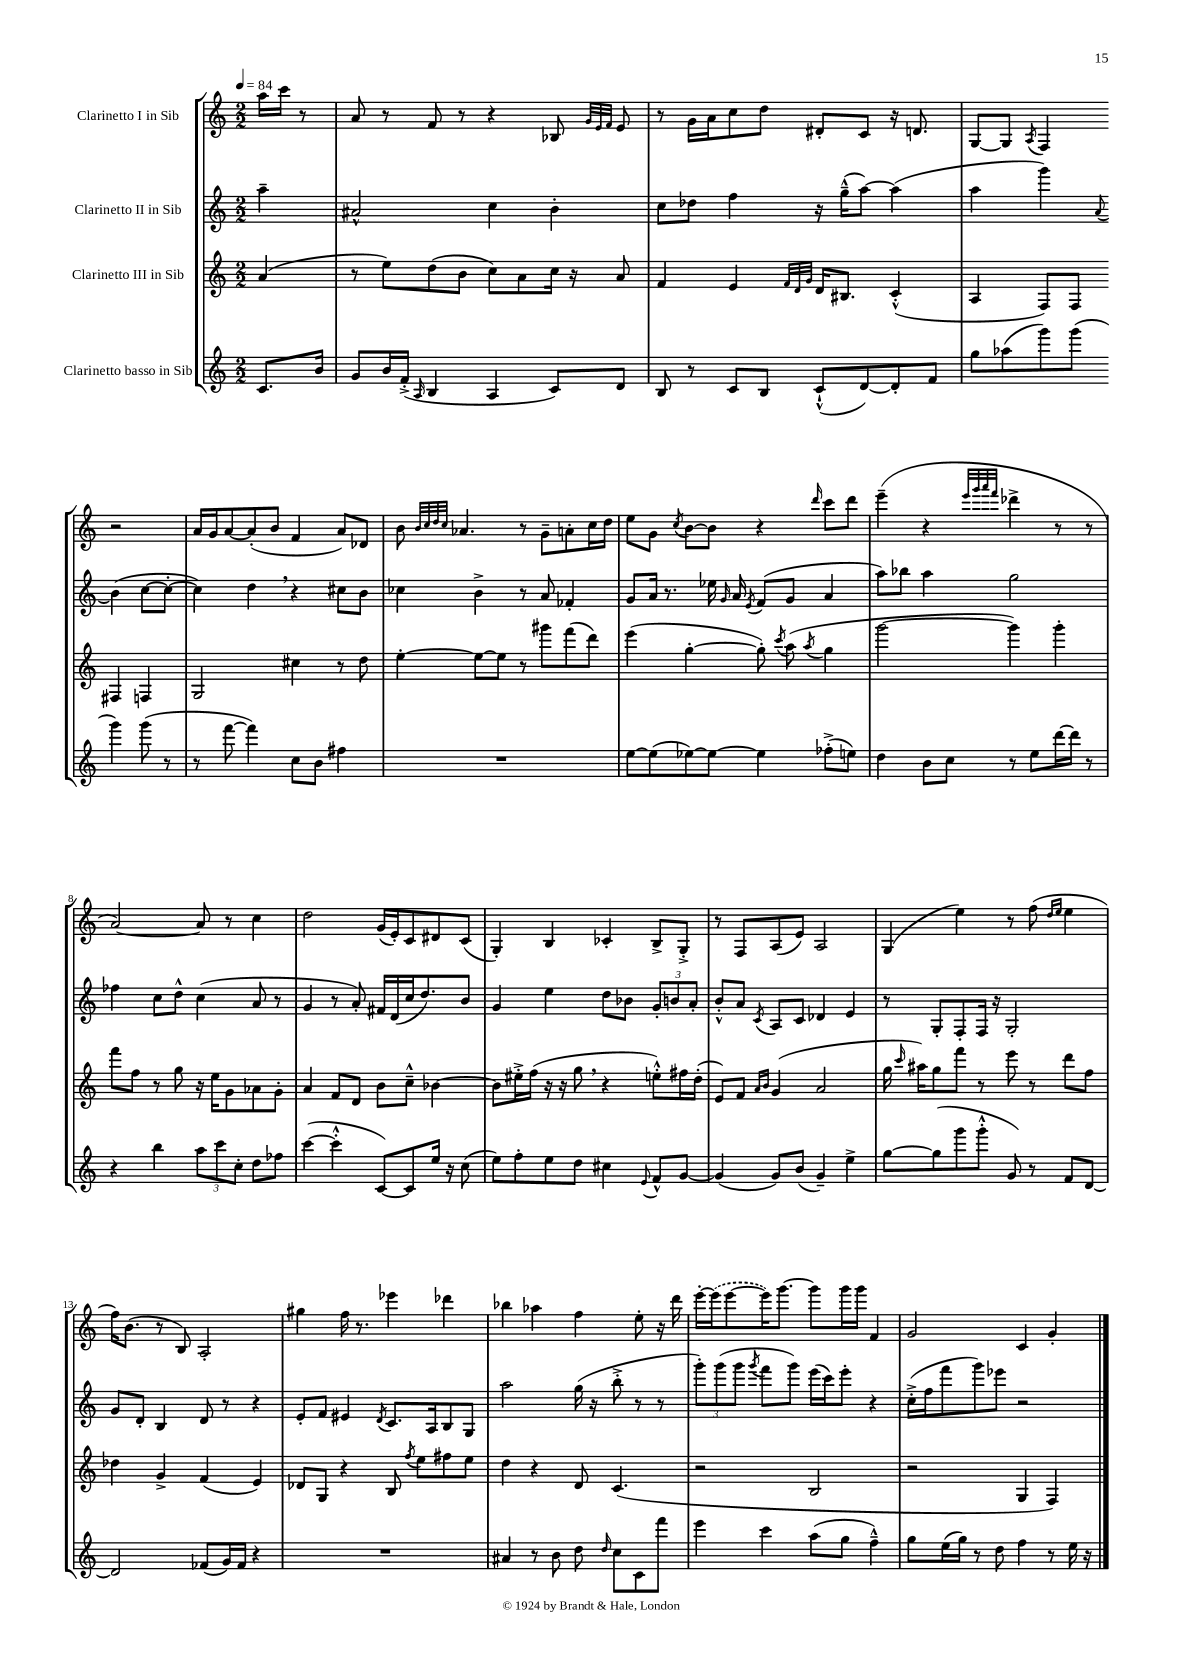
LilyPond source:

<<
\new StaffGroup <<
\new Staff = "s0" \with { instrumentName = "Clarinetto I in Sib" } {
    \clef treble \key c \major \numericTimeSignature \time 2/2 \partial 4 \tempo 4 = 84
    \autoBeamOff a''16[ c'''16] r8 |
    a'8 r8 f'8 r8 r4 bes8 \grace { g'32[ e'32 f'32] } e'8 |
    r8 g'16[ a'16 c''8 d''8] dis'8[-. c'8] r16 d'8. |
    g8[~ g8] \acciaccatura { a8 } f4 r2 |
    a'16[ g'16 a'8~ a'8-.( b'8] f'4 a'8[) des'8] |
    b'8 \grace { b'32[ c''32 d''32 c''32] } aes'4. r8 g'8[-- a'8-. c''16 d''16] |
    e''8[ g'8] \acciaccatura { c''8 } b'8[~ b'8] r4 \grace { d'''16 } c'''8[ d'''8] |
    e'''4--( r4 \grace { e'''32[ g'''32 a'''32 f'''32] } des'''4-> r8 r8 |
    a'2~) a'8 r8 c''4 |
    d''2 g'16[( e'16-.) c'8 dis'8 c'8]( |
    g4-.) b4 ces'4-. b8[-> g8]-.-> |
    r8 f8[ a8( e'8]) a2 |
    g4( e''4) r8 f''8( \grace { d''16[ e''16] } e''4 |
    f''16[) b'8.]( r8 b8) a2-. |
    gis''4 f''16 r8. ees'''4 des'''4 |
    bes''4 aes''4 f''4 e''8-. r16 d'''16 |
    e'''16[~-. \once \slurDashed e'''16( e'''8~ e'''16) g'''8.]~ g'''8[ g'''16 g'''16] f'4 |
    g'2 c'4 g'4-. \bar "|." |
}
\new Staff = "s1" \with { instrumentName = "Clarinetto II in Sib" } {
    \clef treble \key c \major \numericTimeSignature \time 2/2 \partial 4
    \autoBeamOff a''4-- |
    ais'2-^ c''4 b'4-. |
    c''8[ des''8] f''4 r16 g''16[---^( a''8]~) a''4( |
    a''4 g'''4) \appoggiatura { a'8 } b'4( c''8[~ c''8]~-. |
    c''4) d''4 \breathe r4 cis''8[ b'8] |
    ces''4 b'4-> r8 a'8 fes'4-. |
    g'8[ a'16] r8. ees''16 \grace { g'16 } a'16 \acciaccatura { e'8 } f'8[( g'8] a'4 |
    a''8[) bes''8] a''4 g''2 |
    fes''4 c''8[ d''8]-^ c''4( a'8 r8 |
    g'4 r8 a'8-.) fis'16[ d'16( c''16 d''8.) b'8] |
    g'4 e''4 d''8[ bes'8] \tuplet 3/2 { g'8[-. b'8 a'8]-. } |
    b'8[-.-^ a'8] \acciaccatura { c'8 } a8[ c'8] des'4 e'4 |
    r8 g8[-. f8-. f16] r16 g2-. |
    g'8[ d'8]-. b4 d'8 r8 r4 |
    e'8[-. f'8] eis'4 \acciaccatura { d'8 } c'8.[ a16 b8 g8] |
    a''2 g''16( r16 b''8-.-> r8 r8 |
    \tuplet 3/2 { g'''8[-.) g'''8( g'''8] } \acciaccatura { g'''8 } f'''8[ g'''8]) e'''16[( c'''16) e'''8]-. r4 |
    c''16[-.->( f''16 f'''8 g'''8) ees'''8] r2 \bar "|." |
}
\new Staff = "s2" \with { instrumentName = "Clarinetto III in Sib" } {
    \clef treble \key c \major \numericTimeSignature \time 2/2 \partial 4
    \autoBeamOff a'4( |
    r8 e''8[) d''8( b'8] c''8[) a'8 c''16] r16 a'8 |
    f'4 e'4 \grace { f'32[ d'32 g'32] } d'16[ bis8.] c'4-.-^( |
    a4 f8[) f8] fis4 f4 |
    g2 cis''4 r8 d''8 |
    e''4~-. e''8[~ e''8] r8 gis'''8[ f'''8( d'''8]) |
    e'''4( g''4~-. g''8-.) \acciaccatura { c'''8 } a''8( \acciaccatura { a''8 } g''4 |
    g'''2~ g'''4) g'''4-. |
    f'''8[ f''8] r8 g''8 r16 e''16[ g'8 aes'8 g'8]-. |
    a'4 f'8[ d'8] b'8[ c''8]---^ bes'4~ |
    bes'8[ eis''16-.-> f''16]( r16 r16 g''8 \breathe r4 e''8[-.-^) fis''16 d''16]-.( |
    e'8[) f'8] \grace { a'16[ b'16] } g'4( a'2 |
    g''16 \grace { c'''16 } ais''16[) g''8 f'''8] r8 e'''8 r8 d'''8[ f''8] |
    des''4 g'4-> f'4( e'4) |
    des'8[ g8] r4 b8 \acciaccatura { f''8 } e''8[ fis''8 e''8] |
    d''4 r4 d'8 c'4.( |
    r2 b2 |
    r2 g4 f4) \bar "|." |
}
\new Staff = "s3" \with { instrumentName = "Clarinetto basso in Sib" } {
    \clef treble \key c \major \numericTimeSignature \time 2/2 \partial 4
    \autoBeamOff c'8.[ b'16] |
    g'8[ b'16 f'16]-.->( \grace { a16 } b4 a4 c'8[) d'8] |
    b8 r8 c'8[ b8] c'8[-!-^( d'8~) d'8-. f'8] |
    g''8[ aes''8( g'''8) g'''8]( g'''4) g'''8( r8 |
    r8 f'''8~ f'''4) c''8[ b'8] fis''4 |
    R1 |
    e''8[~ e''8( ees''8~) ees''8]~ ees''4 fes''8[-.->( e''8]) |
    d''4 b'8[ c''8] r8 e''8[ d'''16~ d'''16] r8 |
    r4 b''4 \tuplet 3/2 { a''8[ c'''8 c''8]-. } d''8[ fes''8] |
    c'''4~( c'''4-.-^ c'8[~) c'8 e''16] r16 c''8( |
    e''8[) f''8-. e''8 d''8] cis''4 \appoggiatura { e'8 } f'8[-^ g'8]~ |
    g'4( g'8[) b'8]( g'4--) e''4-> |
    g''8[~ g''8( g'''8 g'''8]-.-^ g'8) r8 f'8[ d'8]~ |
    d'2 fes'8[( g'16) fes'16] r4 |
    R1 |
    ais'4 r8 b'8 d''8 \grace { d''16 } c''8[ c'8 f'''8] |
    e'''4 c'''4 a''8[( g''8] f''4---^) |
    g''8[ e''16( g''16]) r8 d''8 f''4 r8 e''16 r16 \bar "|." |
}
>>
>>
